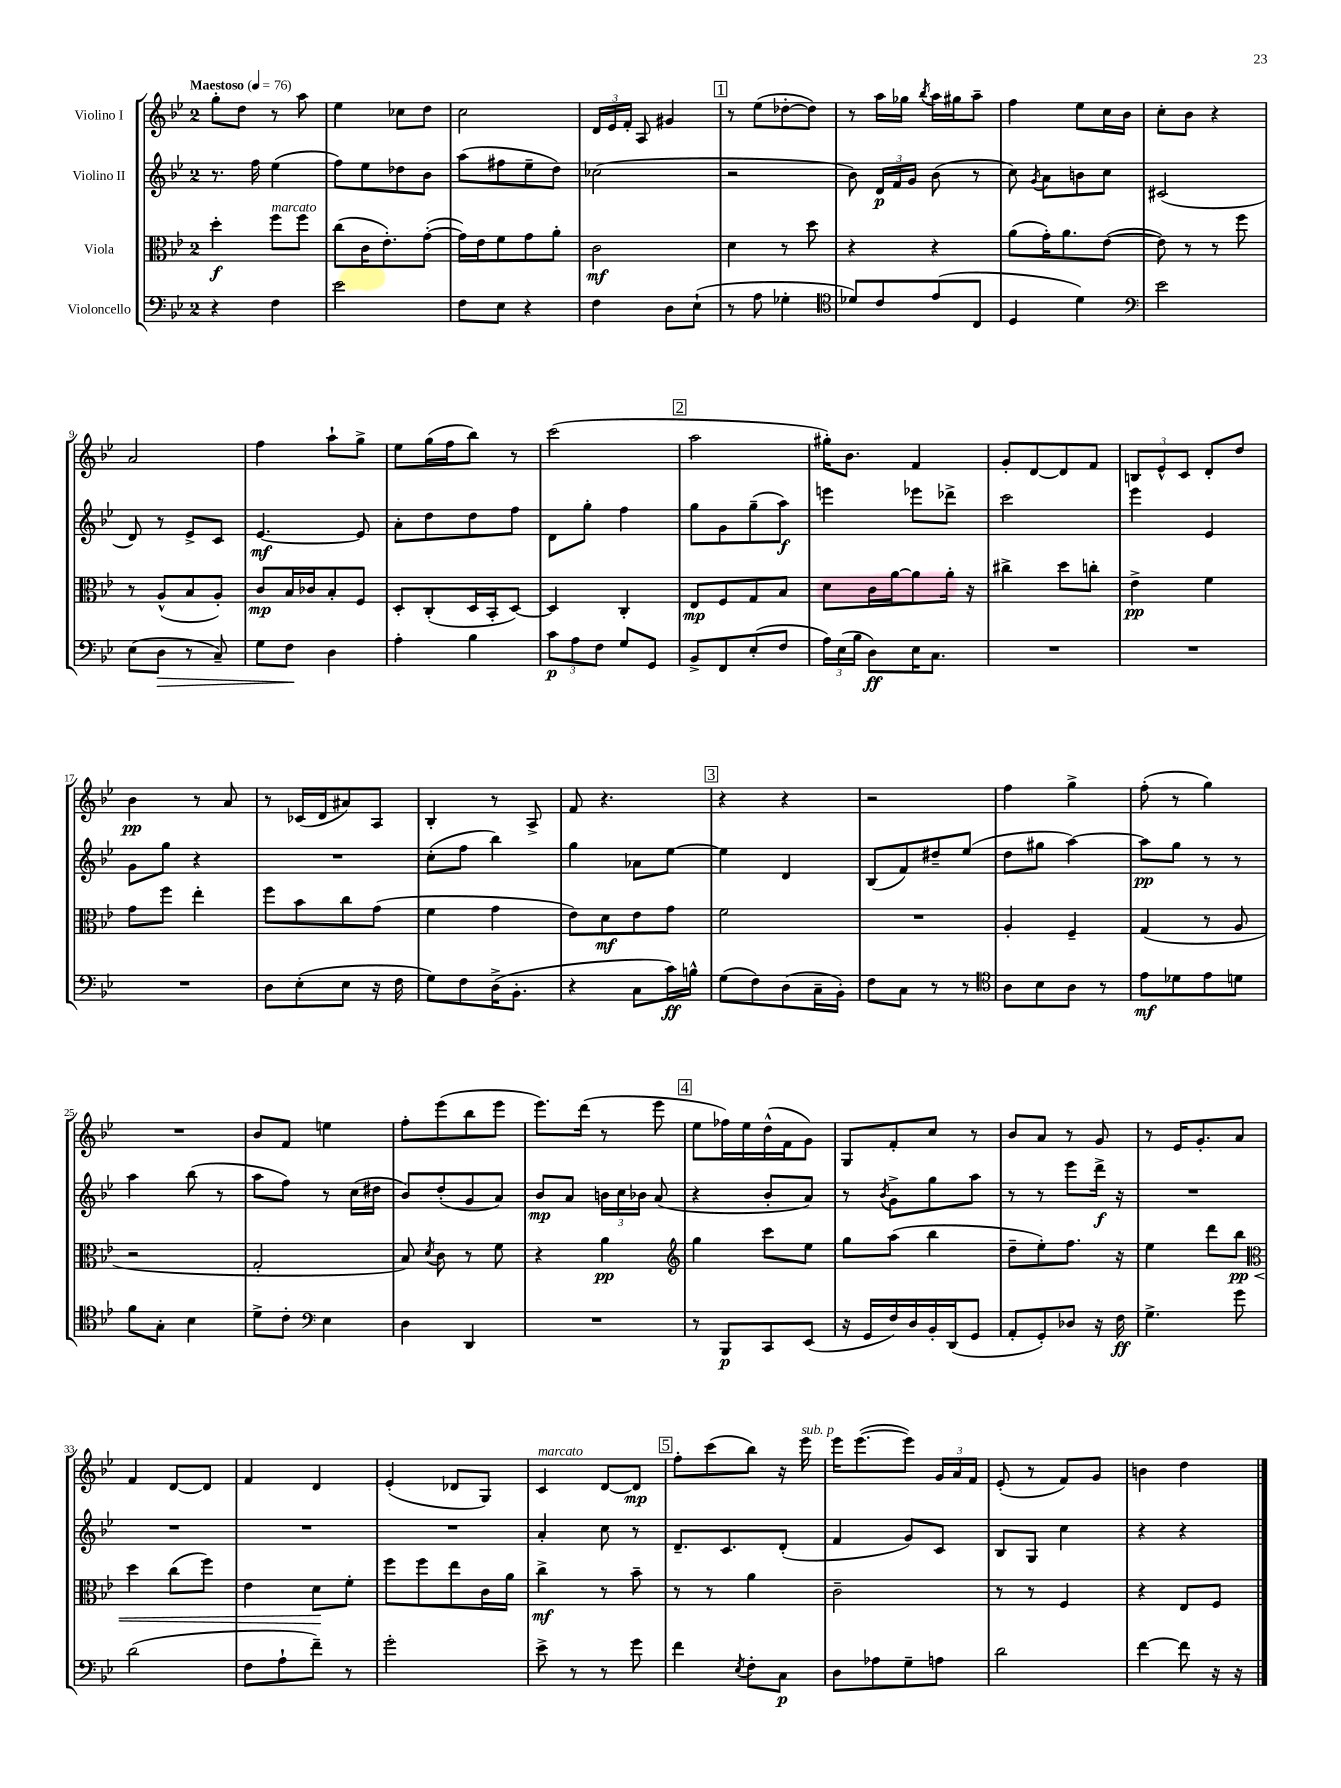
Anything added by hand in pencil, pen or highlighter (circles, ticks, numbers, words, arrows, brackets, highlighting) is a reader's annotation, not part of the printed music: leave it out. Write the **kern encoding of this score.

**kern	**dynam	**kern	**dynam	**kern	**dynam	**kern	**dynam
*part4	*part4	*part3	*part3	*part2	*part2	*part1	*part1
*staff4	*staff4	*staff3	*staff3	*staff2	*staff2	*staff1	*staff1
*I"Violoncello	*	*I"Viola	*	*I"Violino II	*	*I"Violino I	*
*clefF4	*	*clefC3	*	*clefG2	*	*clefG2	*
*k[b-e-]	*	*k[b-e-]	*	*k[b-e-]	*	*k[b-e-]	*
*M2/4	*	*M2/4	*	*M2/4	*	*M2/4	*
*MM76	*	*MM76	*	*MM76	*	*MM76	*
=1	=1	=1	=1	=1	=1	=1	=1
!	!	!	!	!	!	!LO:TX:a:B:t=Maestoso	!
4r	.	4dd'\	f	8.r	.	8gg'\L	.
.	.	.	.	.	.	8dd\J	.
.	.	.	.	16ff\	.	.	.
!	!	!LO:TX:a:i:t=marcato	!	!	!	!	!
4F\	.	8ff\L	.	(4ee-\	.	8r	.
.	.	8ff\J	.	.	.	8aa\	.
=2	=2	=2	=2	=2	=2	=2	=2
2e-\	.	(8cc\L	.	8ff\L)	.	4ee-\	.
.	.	16c\K	.	8ee-\	.	.	.
.	.	8.e-'\)	.	.	.	.	.
.	.	.	.	8dd-X\	.	8cc-X\L	.
.	.	([8g'\J	.	8b-\J	.	8dd\J	.
=3	=3	=3	=3	=3	=3	=3	=3
8F\L	.	16g\LL])	.	(8aa\L	.	2cc\	.
.	.	16e-\J	.	.	.	.	.
8E-\J	.	8f\	.	8ff#X\	.	.	.
4r	.	8g\	.	8ee-~\	.	.	.
.	.	8a'\J	.	8dd\J)	.	.	.
=4	=4	=4	=4	=4	=4	=4	=4
4F\	.	2c\	mf	(2cc-X\	.	24d/LL	.
.	.	.	.	.	.	24e-/	.
.	.	.	.	.	.	24f'/JJ	.
.	.	.	.	.	.	8A/	.
8D\L	.	.	.	.	.	4g#X/	.
(8E-`\J	.	.	.	.	.	.	.
!!LO:REH:place=s1:t=1
=5	=5	=5	=5	=5	=5	=5	=5
8r	.	4d\	.	2r	.	8r	.
8A\	.	.	.	.	.	(8ee-\L	.
4G-X'\	.	8r	.	.	.	[8dd-X'\	.
.	.	8dd\	.	.	.	8dd-\J])	.
=6	=6	=6	=6	=6	=6	=6	=6
*clefC4	*	*	*	*	*	*	*
8d-X/L)	.	4r	.	8b-\)	.	8r	.
8c/	.	.	.	24d/LL	p	16aa\LL	.
.	.	.	.	24f/	.	.	.
.	.	.	.	.	.	16gg-X\JJ	.
.	.	.	.	24g/JJ	.	.	.
.	.	.	.	.	.	8qbb-/	.
(8e-/	.	4r	.	(8b-\	.	16aa\LL	.
.	.	.	.	.	.	16gg#X\J	.
8C/J	.	.	.	8r	.	8aa~\J	.
=7	=7	=7	=7	=7	=7	=7	=7
4D/	.	(8a\L	.	8cc\)	.	4ff\	.
.	.	.	.	8qg/	.	.	.
.	.	16g'\K)	.	8a\L	.	.	.
.	.	8.a\	.	.	.	.	.
4d\)	.	.	.	8bn\	.	8ee-\L	.
.	.	([8e-\J	.	8cc\J	.	16cc\L	.
.	.	.	.	.	.	16b-\JJ	.
=8	=8	=8	=8	=8	=8	=8	=8
*clefF4	*	*	*	*	*	*	*
2e-\	.	8e-\])	.	(2c#X/	.	8cc'\L	.
.	.	8r	.	.	.	8b-\J	.
.	.	8r	.	.	.	4r	.
.	.	8ff\	.	.	.	.	.
!!LO:LB:g=z
=9	=9	=9	=9	=9	=9	=9	=9
(8E-\L	.	8r	.	8d/)	.	2a/	.
!	!LO:HP:b	!	!	!	!	!	!
8D\J	>	(8A^^/L	.	8r	.	.	.
8r	.	8B-/	.	8e-^/L	.	.	.
8C~/)	.	8A'/J)	.	8c/J	.	.	.
=10	=10	=10	=10	=10	=10	=10	=10
8G\L	.	8c/L	mp	[4.e-/	mf	4ff\	.
8F\J	.	16B-/L	.	.	.	.	.
.	.	16c-X/J	.	.	.	.	.
4D\	]	8B-'/	.	.	.	8aa`\L	.
.	.	8F/J	.	8e-/]	.	8gg^\J	.
=11	=11	=11	=11	=11	=11	=11	=11
4A'\	.	8D'/L	.	8a'\L	.	8ee-\L	.
.	.	(8C'/	.	8dd\	.	(16gg\L	.
.	.	.	.	.	.	16ff\J	.
4B-\	.	16D/L	.	8dd\	.	8bb-\J)	.
.	.	16BB-'/J	.	.	.	.	.
.	.	[8D/J)	.	8ff\J	.	8r	.
=12	=12	=12	=12	=12	=12	=12	=12
12c\L	p	4D/]	.	8d\L	.	(2ccc\	.
12A\	.	.	.	.	.	.	.
.	.	.	.	8gg'\J	.	.	.
12F\J	.	.	.	.	.	.	.
8G/L	.	4C'/	.	4ff\	.	.	.
8GG/J	.	.	.	.	.	.	.
!!LO:REH:place=s1:t=2
=13	=13	=13	=13	=13	=13	=13	=13
8BB-^/L	.	8E-/L	mp	8gg\L	.	2aa\	.
8FF/	.	8F/	.	8g\	.	.	.
(8E-'/	.	8G/	.	(8gg~\	.	.	.
8F/J	.	8B-/J	.	8aa\J)	f	.	.
=14	=14	=14	=14	=14	=14	=14	=14
24A\LL)	.	8d\L	.	4eeen\	.	16gg#X'\KL)	.
(24E-\	.	.	.	.	.	.	.
.	.	.	.	.	.	8.b-\J	.
24B-\JJ	.	.	.	.	.	.	.
8D\L)	ff	16c\L	.	.	.	.	.
.	.	[16a\J	.	.	.	.	.
16E-\K	.	8a\]	.	8eee-X\L	.	4f/	.
8.C\J	.	.	.	.	.	.	.
.	.	16a'\Jk	.	8ddd-X^\J	.	.	.
.	.	16r	.	.	.	.	.
=15	=15	=15	=15	=15	=15	=15	=15
2r	.	4cc#X^\	.	2ccc\	.	8g'/L	.
.	.	.	.	.	.	[8d/	.
.	.	8dd\L	.	.	.	8d/]	.
.	.	8ccn'\J	.	.	.	8f/J	.
=16	=16	=16	=16	=16	=16	=16	=16
2r	.	4e-^\	pp	4eee-\	.	12Bn/L	.
.	.	.	.	.	.	12e-^^/	.
.	.	.	.	.	.	12c/J	.
.	.	4f\	.	4e-/	.	8d'/L	.
.	.	.	.	.	.	8dd/J	.
!!LO:LB:g=z
=17	=17	=17	=17	=17	=17	=17	=17
2r	.	8g\L	.	8g\L	.	4b-\	pp
.	.	8ff\J	.	8gg\J	.	.	.
.	.	4ee-'\	.	4r	.	8r	.
.	.	.	.	.	.	8a/	.
=18	=18	=18	=18	=18	=18	=18	=18
8D\L	.	8ff\L	.	2r	.	8r	.
(8E-'\	.	8b-\	.	.	.	(16c-X/LL	.
.	.	.	.	.	.	16d/J	.
8E-\J	.	8cc\	.	.	.	8a#X/)	.
16r	.	(8g\J	.	.	.	8A/J	.
16F\	.	.	.	.	.	.	.
=19	=19	=19	=19	=19	=19	=19	=19
8G\L)	.	4f\	.	(8cc'\L	.	4B-'/	.
8F\	.	.	.	8ff\J	.	.	.
(16D^\K	.	4g\	.	4bb-\)	.	8r	.
8.BB-'\J	.	.	.	.	.	.	.
.	.	.	.	.	.	8A^/	.
=20	=20	=20	=20	=20	=20	=20	=20
4r	.	8e-\L)	.	4gg\	.	8f/	.
.	.	8d\	mf	.	.	4.r	.
8C\L	.	8e-\	.	8a-X\L	.	.	.
16c\L)	ff	8g\J	.	[8ee-\J	.	.	.
16Bn^^\JJ	.	.	.	.	.	.	.
!!LO:REH:place=s1:t=3
=21	=21	=21	=21	=21	=21	=21	=21
(8G\L	.	2f\	.	4ee-\]	.	4r	.
8F\)	.	.	.	.	.	.	.
(8D\	.	.	.	4d/	.	4r	.
16C~\L	.	.	.	.	.	.	.
16BB-'\JJ)	.	.	.	.	.	.	.
=22	=22	=22	=22	=22	=22	=22	=22
8F\L	.	2r	.	(8B-/L	.	2r	.
8C\J	.	.	.	8f/)	.	.	.
8r	.	.	.	8dd#X~/	.	.	.
8r	.	.	.	(8ee-/J	.	.	.
=23	=23	=23	=23	=23	=23	=23	=23
*clefC4	*	*	*	*	*	*	*
8A\L	.	4A'/	.	8dd\L	.	4ff\	.
8B-\	.	.	.	8gg#X\J	.	.	.
8A\J	.	4F~/	.	[4aa\)	.	4gg^\	.
8r	.	.	.	.	.	.	.
=24	=24	=24	=24	=24	=24	=24	=24
8e-\L	mf	(4G/	.	8aa\L]	pp	(8ff'\	.
8d-X\	.	.	.	8gg\J	.	8r	.
8e-\	.	8r	.	8r	.	4gg\)	.
8dn\J	.	8A/	.	8r	.	.	.
!!LO:LB:g=z
=25	=25	=25	=25	=25	=25	=25	=25
8f\L	.	2r	.	4aa\	.	2r	.
8G'\J	.	.	.	.	.	.	.
4B-\	.	.	.	(8bb-\	.	.	.
.	.	.	.	8r	.	.	.
=26	=26	=26	=26	=26	=26	=26	=26
8d^\L	.	2G'/	.	8aa\L	.	8b-/L	.
8c'\J	.	.	.	8ff\J)	.	8f/J	.
*clefF4	*	*	*	*	*	*	*
4E-\	.	.	.	8r	.	4een\	.
.	.	.	.	(16cc\LL	.	.	.
.	.	.	.	16dd#X\JJ	.	.	.
=27	=27	=27	=27	=27	=27	=27	=27
4D\	.	8B-/)	.	8b-/L)	.	8ff'\L	.
.	.	8qd/	.	.	.	.	.
.	.	8c\	.	(8dd'/	.	(8eee-\	.
4DD/	.	8r	.	8g/	.	8bb-\	.
.	.	8f\	.	8a/J)	.	8eee-\J	.
=28	=28	=28	=28	=28	=28	=28	=28
2r	.	4r	.	8b-/L	mp	8.eee-\L)	.
.	.	.	.	8a/J	.	.	.
.	.	.	.	.	.	(16ddd\Jk	.
.	.	4a\	pp	24bn\LL	.	8r	.
.	.	.	.	24cc\	.	.	.
.	.	.	.	24b-X\JJ	.	.	.
.	.	.	.	(8a/	.	8eee-\	.
!!LO:REH:place=s1:t=4
=29	=29	=29	=29	=29	=29	=29	=29
*	*	*clefG2	*	*	*	*	*
8r	.	4gg\	.	4r	.	8ee-\L	.
8BBB-/L	p	.	.	.	.	16ff-X\L)	.
.	.	.	.	.	.	16ee-\	.
8CC/	.	8ccc\L	.	8b-'/L	.	(16dd^^\	.
.	.	.	.	.	.	16f\J	.
(8EE-/J	.	8ee-\J	.	8a/J)	.	8g\J)	.
=30	=30	=30	=30	=30	=30	=30	=30
16r	.	8gg\L	.	8r	.	8G/L	.
16GG/LL	.	.	.	.	.	.	.
.	.	.	.	8qb-/	.	.	.
16F/)	.	(8aa\J	.	8g^\L	.	8f'/	.
16D/	.	.	.	.	.	.	.
16BB-'/	.	4bb-\	.	8gg\	.	8cc/J	.
(16DD/J	.	.	.	.	.	.	.
8GG/J	.	.	.	8aa\J	.	8r	.
=31	=31	=31	=31	=31	=31	=31	=31
8AA'/L	.	8dd~\L	.	8r	.	8b-/L	.
8GG'/)	.	8ee-'\)	.	8r	.	8a/J	.
8D-X/J	.	8.ff\J	.	8eee-\L	.	8r	.
16r	.	.	.	16ddd^\Jk	f	8g/	.
16F\	ff	16r	.	16r	.	.	.
=32	=32	=32	=32	=32	=32	=32	=32
4.G^\	.	4ee-\	.	2r	.	8r	.
.	.	.	.	.	.	16e-/KL	.
.	.	.	.	.	.	8.g'/	.
.	.	8ddd\L	.	.	.	.	.
!	!	!	!LO:HP:b	!	!	!	!
8g\	.	8bb-\J	< pp	.	.	8a/J	.
!!LO:LB:g=z
=33	=33	=33	=33	=33	=33	=33	=33
*	*	*clefC3	*	*	*	*	*
(2d\	.	4dd\	.	2r	.	4f/	.
.	.	(8cc\L	.	.	.	[8d/L	.
.	.	8ff\J)	.	.	.	8d/J]	.
=34	=34	=34	=34	=34	=34	=34	=34
8F\L	.	4e-\	.	2r	.	4f/	.
8A`\	.	.	.	.	.	.	.
8f~\J)	.	8d\L	.	.	.	4d/	.
8r	.	8f'\J	[	.	.	.	.
=35	=35	=35	=35	=35	=35	=35	=35
2g'\	.	8ff\L	.	2r	.	(4e-'/	.
.	.	8ff\	.	.	.	.	.
.	.	8ee-\	.	.	.	8d-X/L	.
.	.	16c\L	.	.	.	8G/J)	.
.	.	16a\JJ	.	.	.	.	.
=36	=36	=36	=36	=36	=36	=36	=36
!	!	!	!	!	!	!LO:TX:a:i:t=marcato	!
8e-^\	.	4cc^\	mf	4a'/	.	4c/	.
8r	.	.	.	.	.	.	.
8r	.	8r	.	8cc\	.	[8d/L	.
8g\	.	8b-~\	.	8r	.	8d/J]	mp
!!LO:REH:place=s1:t=5
=37	=37	=37	=37	=37	=37	=37	=37
4f\	.	8r	.	8.d~/L	.	8ff'\L	.
.	.	8r	.	.	.	(8ccc\	.
.	.	.	.	8.c/	.	.	.
8qE-/	.	.	.	.	.	.	.
8F'\L	.	4a\	.	.	.	8bb-\J)	.
8C\J	p	.	.	(8d'/J	.	16r	.
!	!	!	!	!	!	!LO:TX:a:i:t=sub. p	!
.	.	.	.	.	.	16eee-\	.
=38	=38	=38	=38	=38	=38	=38	=38
8D\L	.	2c~\	.	4f/	.	16eee-\KL	.
.	.	.	.	.	.	([8.eee-\	.
8A-X\	.	.	.	.	.	.	.
8G~\	.	.	.	8g/L)	.	8eee-\J])	.
8An\J	.	.	.	8c/J	.	24g/LL	.
.	.	.	.	.	.	24a/	.
.	.	.	.	.	.	24f/JJ	.
=39	=39	=39	=39	=39	=39	=39	=39
2d\	.	8r	.	8B-/L	.	(8e-'/	.
.	.	8r	.	8G/J	.	8r	.
.	.	4F/	.	4cc\	.	8f/L)	.
.	.	.	.	.	.	8g/J	.
=40	=40	=40	=40	=40	=40	=40	=40
[4f\	.	4r	.	4r	.	4bn\	.
8f\]	.	8E-/L	.	4r	.	4dd\	.
16r	.	8F/J	.	.	.	.	.
16r	.	.	.	.	.	.	.
==	==	==	==	==	==	==	==
*-	*-	*-	*-	*-	*-	*-	*-
